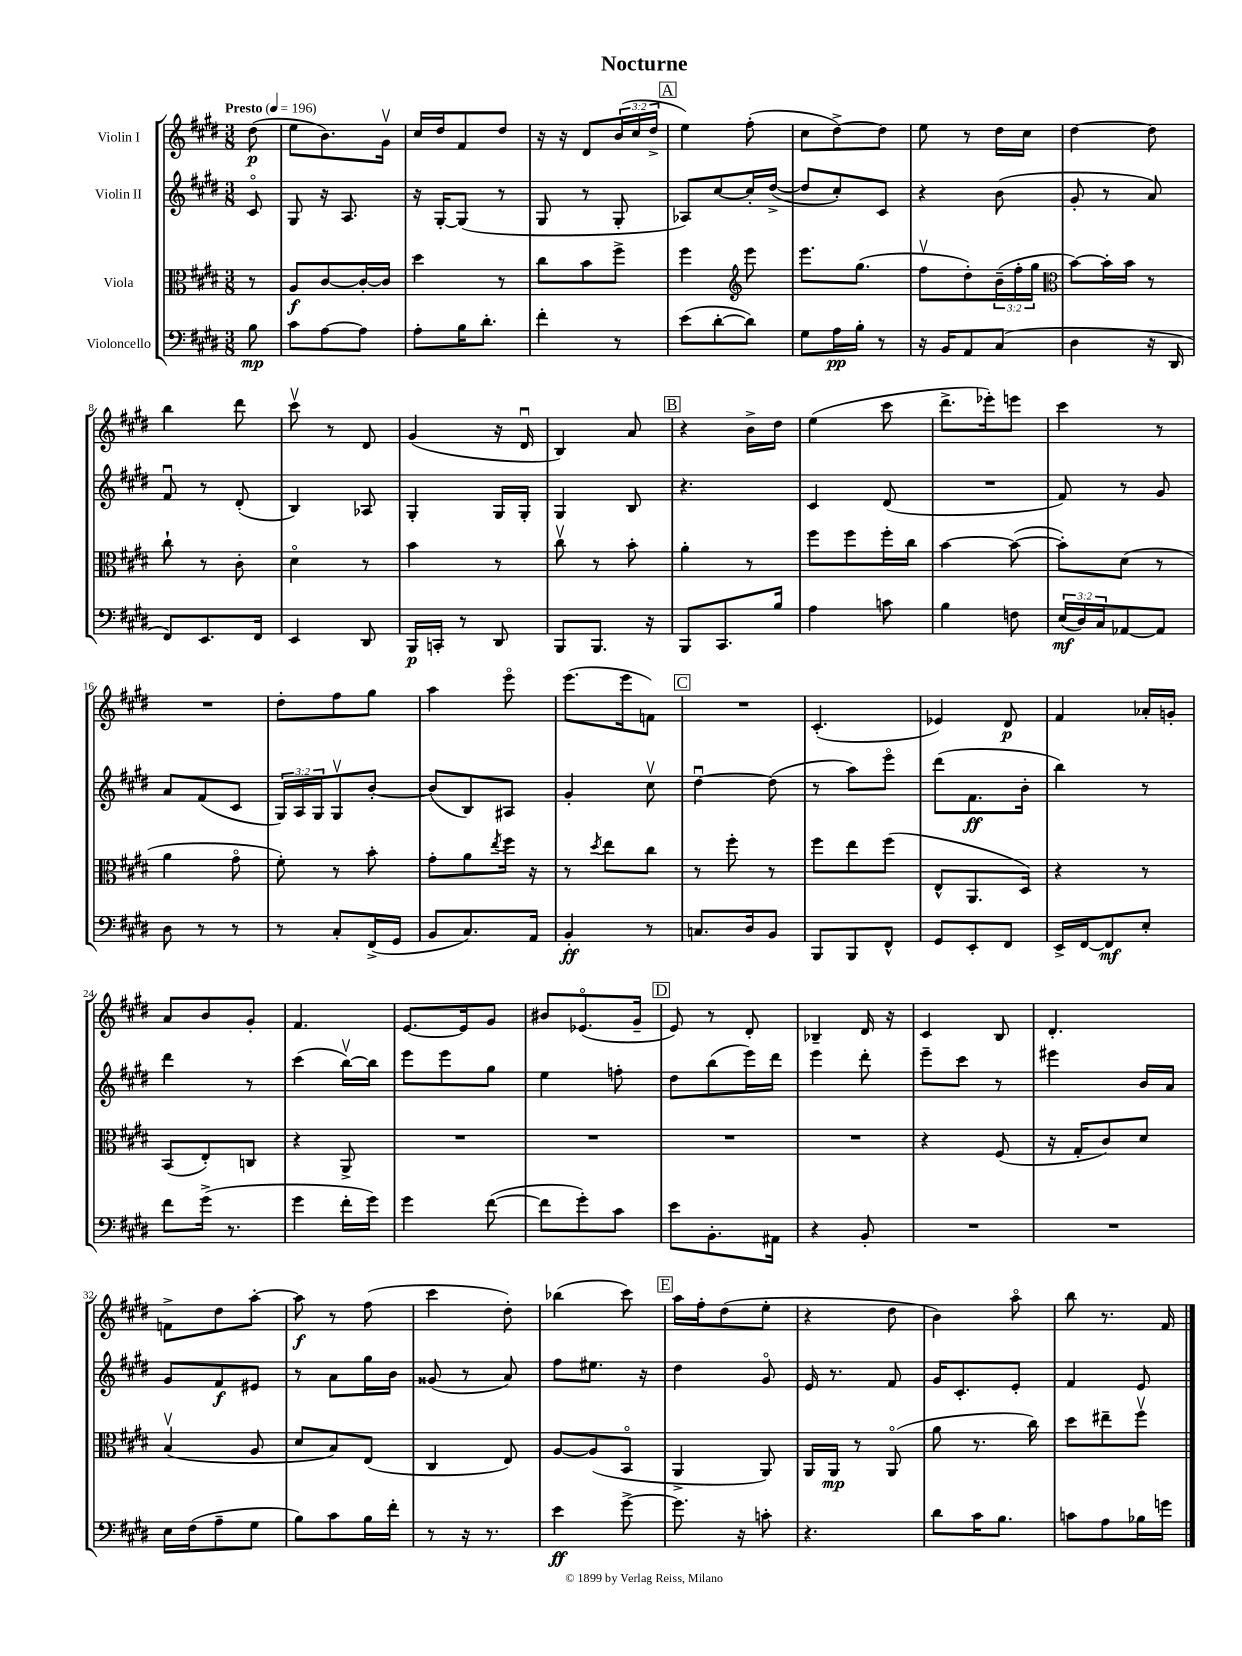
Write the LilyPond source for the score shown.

\header { title = "Nocturne" }
<<
\new StaffGroup <<
\new Staff = "s0" \with { instrumentName = "Violin I" } {
    \clef treble \key e \major \numericTimeSignature \time 3/8 \override Staff.TupletNumber.text = #tuplet-number::calc-fraction-text \partial 8 \tempo "Presto" 4 = 196
    dis''8\p( |
    e''8 b'8.) gis'16\upbow |
    cis''16 dis''16 fis'8 dis''8 |
    r16 r16 dis'8 \tuplet 3/2 { b'16( cis''16 dis''16-> } |
    \mark \markup { \box "A" } e''4) fis''8-.( |
    cis''8 dis''8~->) dis''8 |
    e''8 r8 dis''16 cis''16 |
    dis''4~ dis''8 |
    b''4 dis'''8 |
    cis'''8\upbow r8 dis'8 |
    gis'4( r16 dis'16\downbow |
    b4) a'8 |
    \mark \markup { \box "B" } r4 b'16-> dis''16 |
    e''4( cis'''8 |
    dis'''8.-> ees'''16-.) e'''8 |
    cis'''4 r8 |
    R4. |
    dis''8-. fis''8 gis''8 |
    a''4 e'''8\flageolet |
    e'''8.( e'''16 f'8) |
    \mark \markup { \box "C" } R4. |
    cis'4.-.( |
    ees'4) dis'8\p |
    fis'4 aes'16-. g'16-. |
    a'8 b'8 gis'8-. |
    fis'4. |
    e'8.~ e'16 gis'8 |
    bis'8 ees'8.\flageolet( gis'16-- |
    \mark \markup { \box "D" } e'8) r8 dis'8-. |
    bes4-- dis'16 r16 |
    cis'4 b8 |
    dis'4.-. |
    f'8-> dis''8 a''8~-. |
    a''8\f r8 fis''8( |
    cis'''4 dis''8-.) |
    bes''4( cis'''8) |
    \mark \markup { \box "E" } a''16 fis''16-. dis''8( e''8-. |
    r4 dis''8 |
    b'4) a''8\flageolet |
    b''8 r8. fis'16 \bar "|." |
}
\new Staff = "s1" \with { instrumentName = "Violin II" } {
    \clef treble \key e \major \numericTimeSignature \time 3/8 \override Staff.TupletNumber.text = #tuplet-number::calc-fraction-text \partial 8
    cis'8\flageolet |
    gis8 r16 a8. |
    r16 gis16~-. gis8( r8 |
    gis8 r8 gis8-. |
    \mark \markup { \box "A" } aes8) cis''8~ cis''16-. dis''16~->( |
    dis''8 cis''8-.) cis'8 |
    r4 b'8( |
    gis'8-. r8 a'8) |
    fis'8\downbow r8 dis'8-.( |
    b4) aes8 |
    gis4-. gis16 gis16-. |
    gis4 b8 |
    \mark \markup { \box "B" } r4. |
    cis'4 dis'8( |
    R4. |
    fis'8) r8 gis'8 |
    a'8 fis'8( cis'8 |
    \tuplet 3/2 { gis16) a16 gis16 } gis8\upbow b'8~-. |
    b'8( b8) ais8 |
    gis'4-. cis''8\upbow |
    \mark \markup { \box "C" } dis''4~\downbow dis''8( |
    r8 a''8) e'''8\flageolet |
    dis'''8( fis'8.\ff b'16-. |
    b''4) r8 |
    dis'''4 r8 |
    cis'''4( b''16~\upbow) b''16 |
    e'''8 e'''8 gis''8 |
    e''4 f''8-. |
    \mark \markup { \box "D" } dis''8 b''8( e'''16) dis'''16 |
    e'''4 dis'''8-. |
    e'''8-- cis'''8 r8 |
    eis'''4 b'16 a'16 |
    gis'8 fis'8\f eis'8 |
    r8 a'8 gis''16 b'16 |
    gisis'8( r8 a'8) |
    fis''8 eis''8. r16 |
    \mark \markup { \box "E" } dis''4 gis'8\flageolet |
    e'16 r8. fis'8 |
    gis'16 cis'8.-. e'8-. |
    fis'4 e'8 \bar "|." |
}
\new Staff = "s2" \with { instrumentName = "Viola" } {
    \clef alto \key e \major \numericTimeSignature \time 3/8 \override Staff.TupletNumber.text = #tuplet-number::calc-fraction-text \partial 8
    r8 |
    a8\f cis'8~ cis'16~-. cis'16 |
    dis''4 r8 |
    cis''8 b'8 fis''8-> |
    \mark \markup { \box "A" } fis''4 \clef treble e'''8 |
    e'''8. gis''8.( |
    fis''8\upbow dis''8-.) \tuplet 3/2 { b'16--( fis''16-. gis''16 } |
    \clef alto b'8~) b'16-. b'16 r8 |
    cis''8-! r8 cis'8-. |
    dis'4\flageolet r8 |
    b'4 r8 |
    cis''8\upbow r8 b'8-. |
    \mark \markup { \box "B" } a'4-. r8 |
    fis''8 fis''8 fis''16-. cis''16 |
    b'4~ b'8~( |
    b'8-.) dis'8( r8 |
    a'4 gis'8\flageolet |
    fis'8-.) r8 b'8-. |
    gis'8-. a'8 \acciaccatura { e''8 } fis''16 r16 |
    r8 \acciaccatura { dis''8 } e''8 cis''8 |
    \mark \markup { \box "C" } r8 fis''8-. r8 |
    fis''8 e''8 fis''8( |
    e8-^ a,8. dis16) |
    r4 r8 |
    b,8( e8-.) c8 |
    r4 a,8-> |
    R4. |
    R4. |
    \mark \markup { \box "D" } R4. |
    R4. |
    r4 fis8( |
    r16 gis16-. cis'8) dis'8 |
    b4\upbow( a8 |
    dis'8 b8) e8( |
    cis4 e8) |
    a8~ a8( b,8\flageolet |
    \mark \markup { \box "E" } a,4-> a,8) |
    a,16 a,16\mp r8 a,8\flageolet( |
    a'8 r8. cis''16) |
    dis''8 eis''8-- fis''8\upbow \bar "|." |
}
\new Staff = "s3" \with { instrumentName = "Violoncello" } {
    \clef bass \key e \major \numericTimeSignature \time 3/8 \override Staff.TupletNumber.text = #tuplet-number::calc-fraction-text \partial 8
    b8\mp |
    cis'8 a8~ a8 |
    a8-. b16 dis'8.-. |
    fis'4-. r8 |
    \mark \markup { \box "A" } e'8( dis'8~-. dis'8) |
    gis8 a16\pp b16-. r8 |
    r16 b,16 a,8 cis8( |
    dis4 r16 dis,16 |
    fis,8) e,8. fis,16 |
    e,4 dis,8 |
    b,,16\p c,16-. r8 dis,8 |
    b,,8 b,,8. r16 |
    \mark \markup { \box "B" } b,,8 cis,8. b16 |
    a4 c'8 |
    b4 f8 |
    \tuplet 3/2 { e16\mf( dis16) cis16 } aes,8~ aes,8 |
    dis8 r8 r8 |
    r8 cis8-. fis,16->( gis,16 |
    b,8 cis8.) a,16 |
    b,4-.\ff r8 |
    \mark \markup { \box "C" } c8. dis16 b,8 |
    b,,8 b,,8 fis,8-^ |
    gis,8 e,8-. fis,8 |
    e,16-> fis,16~ fis,8\mf e8-. |
    fis'8 gis'16->( r8. |
    gis'4 fis'16-. gis'16) |
    gis'4 fis'8~( |
    fis'8 gis'8-.) cis'8 |
    \mark \markup { \box "D" } e'8 b,8.-. ais,16 |
    r4 b,8-. |
    R4. |
    R4. |
    e16 fis16( a8-- gis8 |
    b8) cis'8 b16 fis'16-. |
    r8 r16 r8. |
    e'4\ff gis'8~-> |
    \mark \markup { \box "E" } gis'8. r16 c'8-. |
    r4. |
    dis'8 cis'16 b8. |
    c'8 a8 bes16 g'16 \bar "|." |
}
>>
>>
